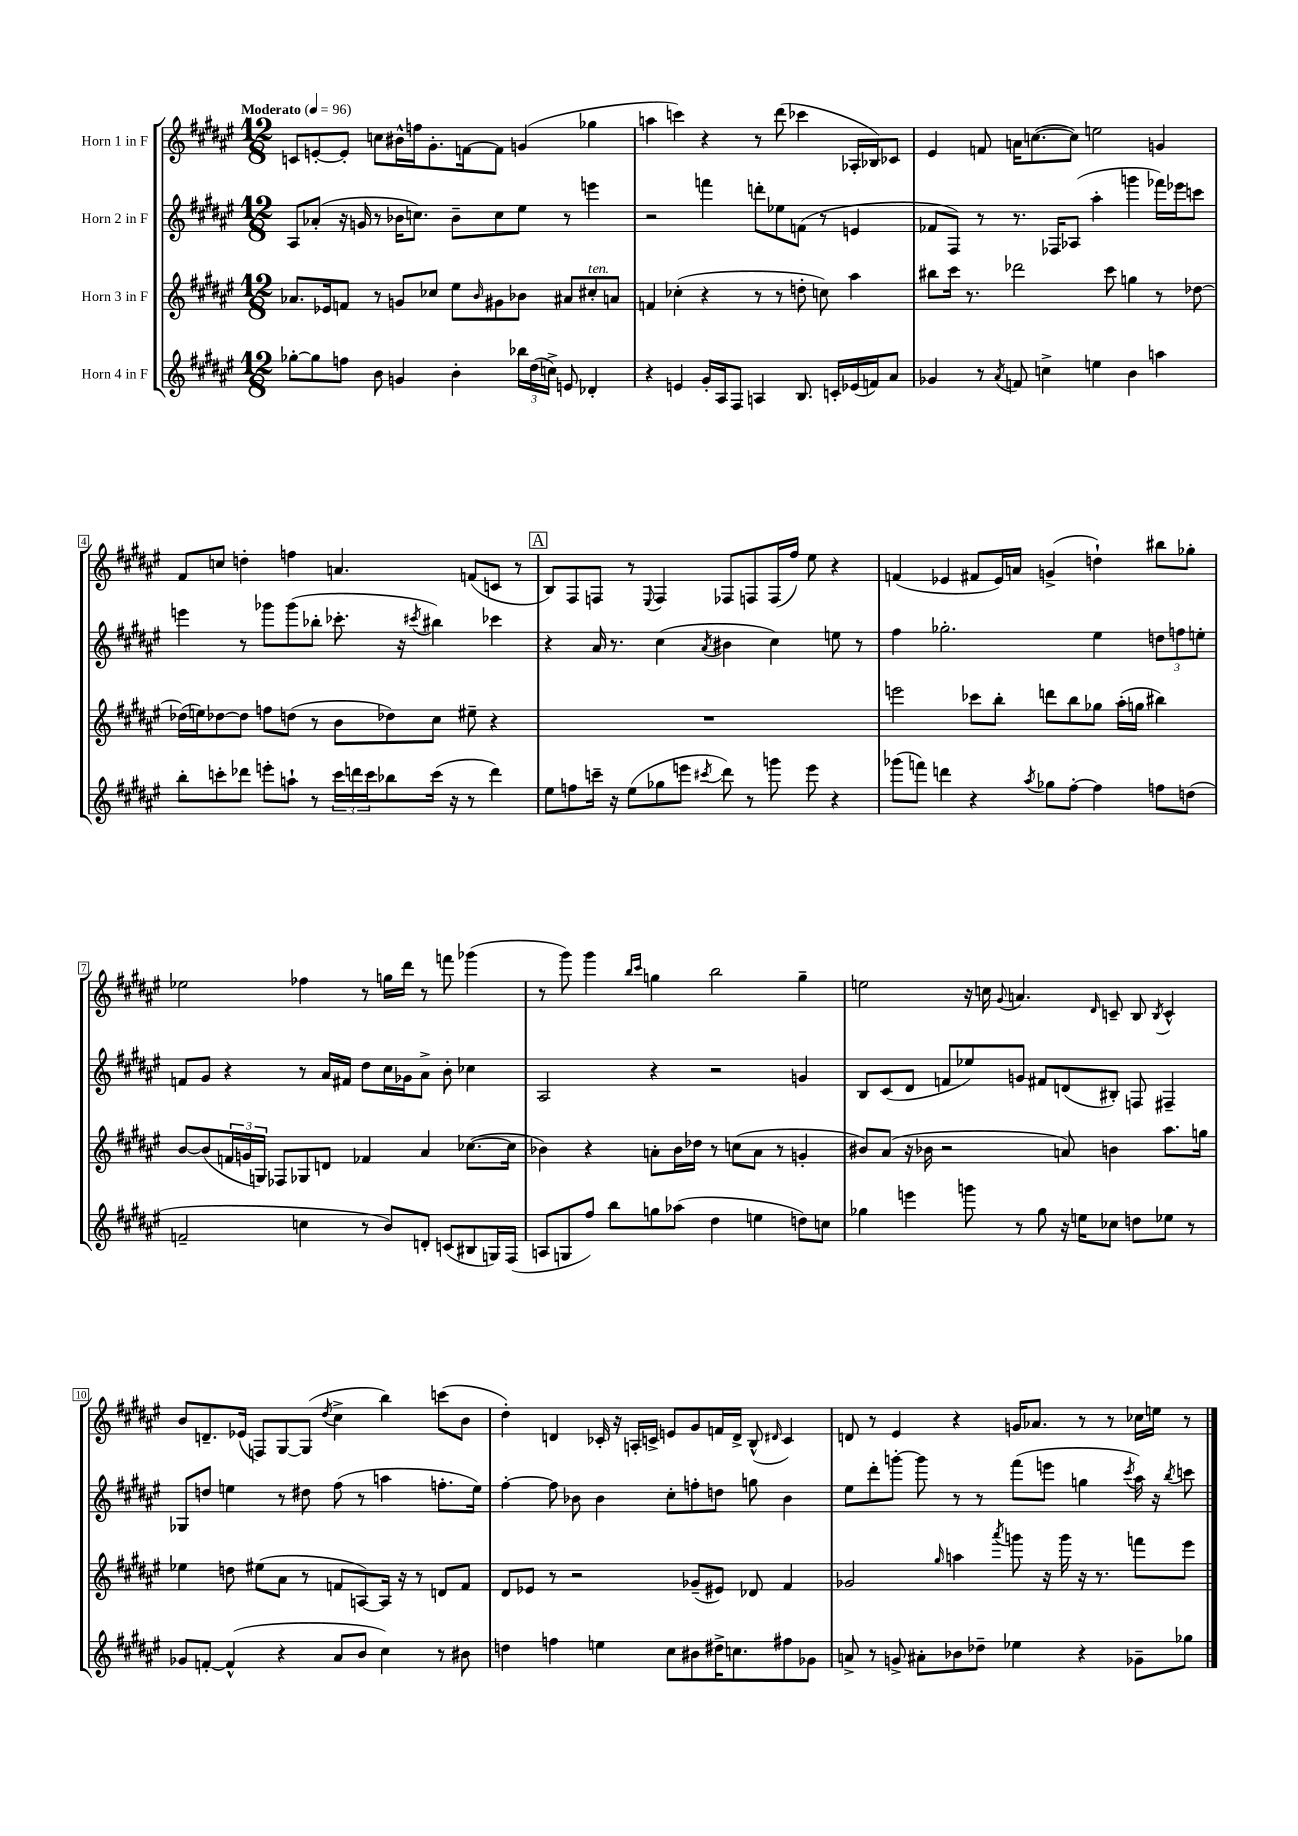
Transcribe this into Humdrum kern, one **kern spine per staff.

**kern	**kern	**kern	**kern
*staff4	*staff3	*staff2	*staff1
*clefG2	*clefG2	*clefG2	*clefG2
*k[f#c#g#d#a#e#]	*k[f#c#g#d#a#e#]	*k[f#c#g#d#a#e#]	*k[f#c#g#d#a#e#]
*M12/8	*M12/8	*M12/8	*M12/8
*MM96	*MM96	*MM96	*MM96
[8gg-'\L	8.a-/L	8A#/L	8c/L
8gg-\]	.	(8a-'/J	[8e'/
.	16e-/k	.	.
8ff\J	8f/J	16r	8e'/]J
.	.	16g/	.
8b\	8r	8r	8cc\L
4g/	8g/L	16b-\LK	16b#^^\L
.	.	8.cc\J)	16ff\J
.	8cc-/J	.	8.g#'\
4b'\	8ee#\L	8b-~\L	.
.	.	.	[16f\k
.	16qqb/	.	.
.	8g#\	8cc\	8f\]J
24bb-\LL	8b-\J	8ee#\J	(4g/
(24dd#\	.	.	.
24cc^\JJ)	.	.	.
8e/	8a#/L	8r	.
4d-'/	8cc#'/	4eee\	4gg-\
.	8a/J	.	.
=	=	=	=
4r	4f/	2r	4aa\
4e/	(4cc-'\	.	4ccc\)
16g#'/LL	4r	4fff\	4r
16A#/J	.	.	.
8F#/J	.	.	.
4A/	8r	8ddd'\L	8r
.	8r	8ee-\	(8ddd#\
8.B/	8dd'\	(8f\J	4ccc-\
.	8cc\)	8r	.
16c'/LL	.	.	.
(16e-/	4aa#\	4e/	16A-'/LL
16f/J)	.	.	16B-/J)
8a#/J	.	.	8c-/J
=	=	=	=
4g-/	8bb#\L	8f-/L	4e#/
.	16ccc#\Jk	8F#/J)	.
.	8.r	.	.
8r	.	8r	8f/
8qa#/	.	.	.
8f/	2ddd-\	8.r	16a\LK
.	.	.	([8.cc\
4cc^\	.	.	.
.	.	16F-/LK	.
.	.	(8A-/J	8cc\]J)
4ee\	.	4aa#'\	2ee\
.	8ccc#\	.	.
4b\	4gg\	4ggg\	.
4aa\	8r	16fff-\LL)	4g/
.	.	16eee-\J	.
.	[8dd-\	8ccc\J	.
=	=	=	=
8bb'\L	(16dd-\]LL	4eee\	8f#/L
.	16ee\J)	.	.
8ccc'\	[8dd-\	.	8cc/J
8ddd-\J	8dd-\]J	8r	4dd'\
8eee'\L	8ff\L	8ggg-\L	.
8aa`\J	(8dd\J	(8ggg-\	4ff\
8r	8r	8bb-'\J	.
24ccc\LL	8b\L	8.ccc-'\	4.a/
24ddd\	.	.	.
24ccc\J	.	.	.
8bb-\	8dd-\)	.	.
.	.	16r	.
.	.	8qccc#/	.
(16ccc\Jk	8cc#\J	4bb#\)	.
16r	.	.	.
8r	8ee#~\	.	(8f/L
4ddd\)	4r	4ccc-\	8c/J
.	.	.	8r
=	=	=	=
8ee#\L	1.r	4r	8B/L)
8ff\	.	.	8F#/
16ccc~\Jk	.	16a#/	8F/J
16r	.	8.r	.
(8ee#\L	.	.	8r
.	.	.	8qqE#/
8gg-\	.	(4cc#\	4F/
8eee\J	.	.	.
8qccc#/	.	8qa#/	.
8ddd#\)	.	4b#\	8F-/L
8r	.	.	8F/
8ggg\	.	4cc#\)	(16F/L
.	.	.	16ff#/JJ)
8eee\	.	.	8ee#\
4r	.	8ee\	4r
.	.	8r	.
=	=	=	=
(8ggg-\L	2eee\	4ff#\	(4f/
8fff\J)	.	.	.
4ddd\	.	2.gg-'\	4e-/
4r	8ccc-\L	.	8f#/L
.	8bb'\J	.	16e-/L)
.	.	.	16a/JJ
8qaa#/	.	.	.
8gg-\L	8ddd\L	.	(4g^/
[8ff#'\J	8bb\	.	.
4ff#\]	8gg-\J	4ee#\	4dd`\)
.	(16aa#'\LL	.	.
.	16gg\JJ	.	.
8ff\L	4bb#\)	12dd\L	8bb#\L
.	.	12ff\	.
(8dd\J	.	.	8gg-'\J
.	.	12ee'\J	.
=	=	=	=
2f~/	[8b/L	8f/L	2ee-\
.	(8b/]	8g#/J	.
.	24f/L	4r	.
.	24g/	.	.
.	24G/JJ)	.	.
.	8F-/L	.	.
4cc\	8G-/	8r	4ff-\
.	8d/J	16a#/LL	.
.	.	16f#/JJ	.
8r	4f-/	8dd#\L	8r
8b/L)	.	16cc#\L	16gg\LL
.	.	16g-\J	16ddd#\JJ
8d'/J	4a#/	8a#^\J	8r
(8c/L	.	8b'\	8fff\
8B#/	([8.cc-\L	4cc-\	(4ggg-\
16G/L)	.	.	.
(16F#/JJ	16cc-\]Jk	.	.
=	=	=	=
8A/L	4b-\)	2A#/	8r
8G/	.	.	8ggg#\)
8ff#/J)	4r	.	4ggg#\
8bb\L	.	.	.
.	.	.	16qqbb/LL
.	.	.	16qqccc#/JJ
8gg\	8a'\L	4r	4gg\
(8aa-\J	16b-\L	.	.
.	16dd-\JJ	.	.
4dd#\	8r	2r	2bb\
.	(8cc\L	.	.
4ee\	8a\J	.	.
.	8r	.	.
8dd\L)	4g'/	4g/	4gg~\
8cc\J	.	.	.
=	=	=	=
4gg-\	8b#/L)	8B/L	2ee\
.	(8a#/J	(8c#/	.
4eee\	16r	8d#/J	.
.	16b-\	.	.
.	2r	8f/L	.
8ggg\	.	8ee-/)	16r
.	.	.	16cc\
.	.	.	8qqg#/
8r	.	8g/J	4.a/
8gg-\	.	8f#/L	.
16r	8a/)	(8d/	.
16ee\LK	.	.	.
.	.	.	16qqd#/
8cc-\J	4b\	8B#'/J)	8c~/
8dd\L	.	8F/	8B/
.	.	.	8qB/
8ee-\J	8.aa#\L	4F#~/	4c^^/
8r	.	.	.
.	16gg\Jk	.	.
=	=	=	=
8g-/L	4ee-\	8G-/L	8b/L
[8f'/J	.	8dd/J	8.d~/
(4f^^/]	8dd\	4ee\	.
.	.	.	(16e-/Jk
.	(8ee#\L	.	8F/L)
4r	8a#\J	8r	[8G#/
.	8r	8dd#\	(8G#/]J
.	.	.	8qdd#/
8a#/L	8f/L	(8ff#\	4cc#^\
8b/J	[8A/)	8r	.
4cc#\)	16A/]Jk	4aa\	4bb\)
.	16r	.	.
.	8r	.	.
8r	8d/L	8.ff'\L	(8ccc\L
8b#\	8f/J	.	8b\J
.	.	16ee\Jk)	.
=	=	=	=
4dd\	8d#/L	[4ff#'\	4dd#'\)
.	8e-/J	.	.
4ff\	8r	8ff#\]	4d/
.	2r	8b-\	.
4ee\	.	4b-\	16c-'/
.	.	.	16r
.	.	.	16A'/LL
.	.	.	16c^/JJ
8cc#\L	.	8cc#'\L	8e/L
8b#\	(8g-~/L	8ff'\	8g#/
16dd#^\K	8e#/J)	8dd\J	16f/L
8.cc\	.	.	16d^/JJ
.	8d-/	8gg\	(8B^^/
.	.	.	16qqd#/
8ff#\	4f#/	4b-\	4c/)
8g-\J	.	.	.
=	=	=	=
8a^/	2g-/	8ee#\L	8d/
8r	.	8ddd#'\	8r
8g^/	.	[8ggg'\J	4e#/
8a#'\L	.	8ggg\]	.
.	16qqgg#/	.	.
8b-\	4aa\	8r	4r
8dd-~\J	.	8r	.
.	8qaaa#/	.	.
4ee-\	8ggg\	(8fff#\L	16g/LK
.	.	.	8.a-/J
.	16r	8eee\J	.
.	16ggg\	.	.
4r	16r	4gg\	8r
.	8.r	.	.
.	.	.	8r
.	.	8qccc#/	.
8g-~\L	8fff\L	16aa#\)	16cc-\LL
.	.	16r	16ee\JJ
.	.	8qbb/	.
8gg-\J	8eee#\J	8ccc\	8r
==	==	==	==
*-	*-	*-	*-
